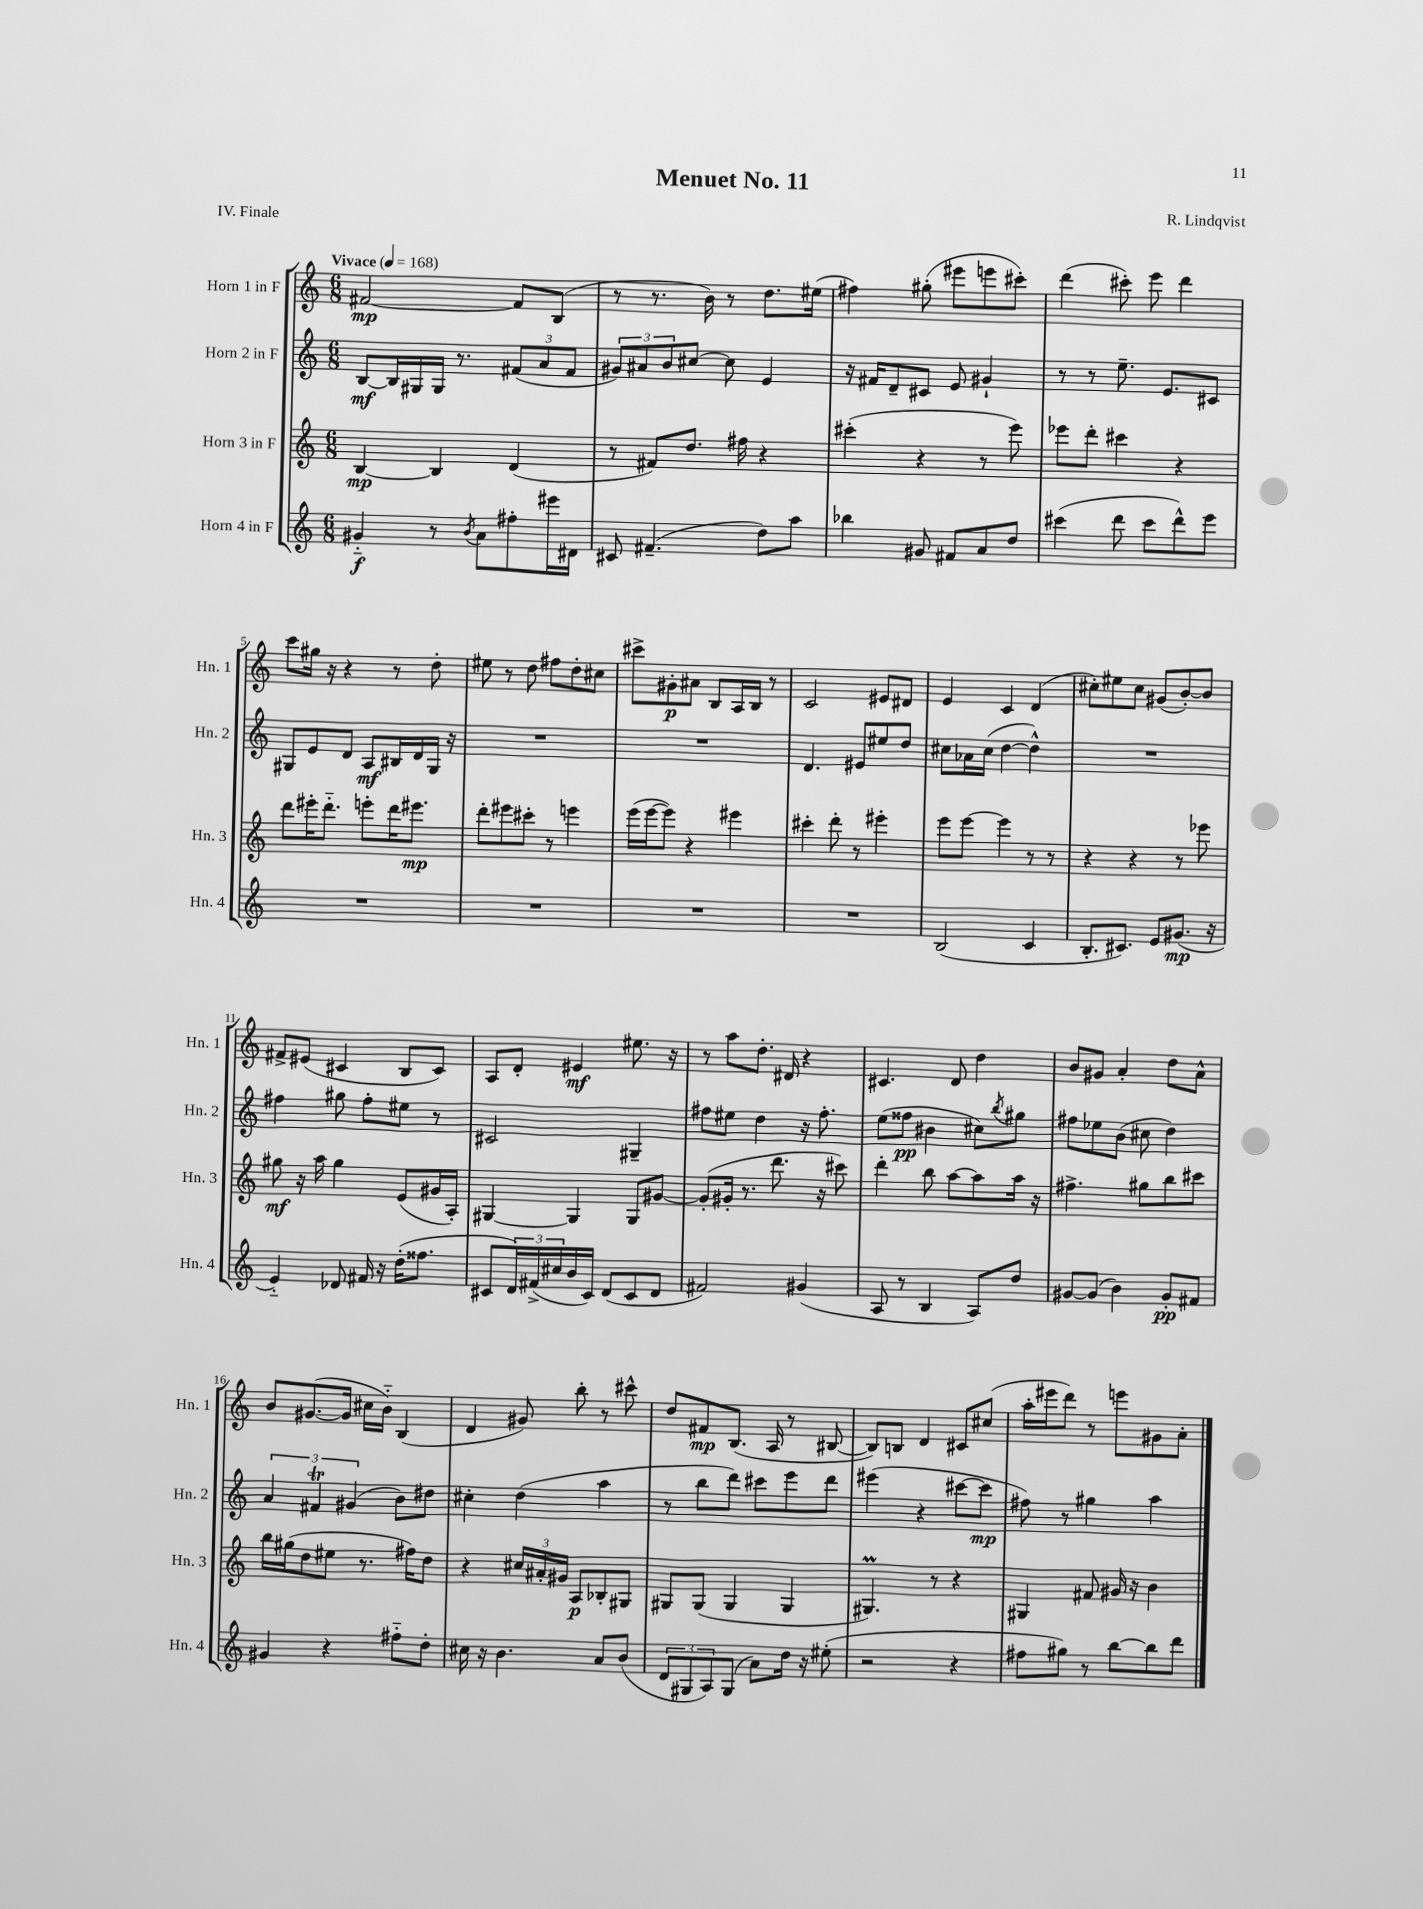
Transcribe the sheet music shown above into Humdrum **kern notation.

**kern	**dynam	**kern	**dynam	**kern	**dynam	**kern	**dynam
*part4	*part4	*part3	*part3	*part2	*part2	*part1	*part1
*staff4	*staff4	*staff3	*staff3	*staff2	*staff2	*staff1	*staff1
*I"Horn 4 in F	*	*I"Horn 3 in F	*	*I"Horn 2 in F	*	*I"Horn 1 in F	*
*I'Hn. 4	*	*I'Hn. 3	*	*I'Hn. 2	*	*I'Hn. 1	*
*clefG2	*	*clefG2	*	*clefG2	*	*clefG2	*
*k[]	*	*k[]	*	*k[]	*	*k[]	*
*M6/8	*	*M6/8	*	*M6/8	*	*M6/8	*
*MM168	*	*MM168	*	*MM168	*	*MM168	*
=1	=1	=1	=1	=1	=1	=1	=1
!	!	!	!	!	!	!LO:TX:a:B:t=Vivace	!
4g#X/	f	[4B/	mp	[8B/L	mf	[2f#X/	mp
.	.	.	.	16B/L]	.	.	.
.	.	.	.	16G#X/	.	.	.
8r	.	4B/]	.	16G#/JJ	.	.	.
.	.	.	.	8.r	.	.	.
8qb/	.	.	.	.	.	.	.
8a\L	.	.	.	.	.	.	.
8ff#X'\	.	(4d/	.	(12f#X/L	.	8f#/L]	.
.	.	.	.	12a/	.	.	.
16eee#X\L	.	.	.	.	.	(8B/J	.
.	.	.	.	12f#/J	.	.	.
16d#X\JJ	.	.	.	.	.	.	.
=2	=2	=2	=2	=2	=2	=2	=2
8c#X/	.	8r	.	12g#X/L)	.	8r	.
.	.	.	.	12a#X/	.	.	.
(4.f#X~/	.	8f#X/L)	.	.	.	8.r	.
.	.	.	.	12b/	.	.	.
.	.	8.dd/J	.	[8cc#X/J	.	.	.
.	.	.	.	.	.	16b\)	.
.	.	.	.	8cc#\]	.	8r	.
.	.	16ff#X\	.	.	.	.	.
8dd\L)	.	4r	.	4e/	.	8.dd\L	.
8aa\J	.	.	.	.	.	.	.
.	.	.	.	.	.	(16ee#X\Jk	.
=3	=3	=3	=3	=3	=3	=3	=3
4bb-X\	.	(4ccc#X'\	.	16r	.	4ff#X\)	.
.	.	.	.	16f#X/KL	.	.	.
.	.	.	.	8d~/	.	.	.
8g#X/	.	4r	.	8c#X/J	.	(8gg#X'\	.
8f#X/L	.	.	.	8e/	.	8eee#X\L	.
8a/	.	8r	.	4g#X`/	.	8eeen\	.
8dd/J	.	8eee\)	.	.	.	8ccc#X'\J)	.
=4	=4	=4	=4	=4	=4	=4	=4
(4ccc#X\	.	8eee-X\L	.	8r	.	(4ddd\	.
.	.	8ddd'\J	.	8r	.	.	.
8ddd\	.	4ccc#X\	.	8.ee~\	.	8ccc#X'\)	.
8ccc#\L	.	.	.	.	.	8eee\	.
.	.	.	.	8.e/L	.	.	.
8ddd^^\)	.	4r	.	.	.	4ddd\	.
8eee\J	.	.	.	8c#X/J	.	.	.
!!LO:LB:g=z
=5	=5	=5	=5	=5	=5	=5	=5
2.r	.	8ddd\L	.	8G#X/L	.	8ccc\L	.
.	.	16eee#X'\K	.	8e/	.	16gg#X\Jk	.
.	.	8.ddd\J	.	.	.	16r	.
.	.	.	.	8d/J	.	4r	.
.	.	8eeen'\L	.	8A/L	mf	.	.
.	.	16ddd\K	.	16B#X/L	.	8r	.
.	.	8.eee#X\J	mp	16d/	.	.	.
.	.	.	.	16G#/JJ	.	8dd'\	.
.	.	.	.	16r	.	.	.
=6	=6	=6	=6	=6	=6	=6	=6
2.r	.	8ddd'\L	.	2.r	.	8ee#X\	.
.	.	8eee#X\	.	.	.	8r	.
.	.	8ccc#X'\J	.	.	.	8dd\	.
.	.	8r	.	.	.	8ff#X\L	.
.	.	4eeen\	.	.	.	8dd'\	.
.	.	.	.	.	.	8cc#X\J	.
=7	=7	=7	=7	=7	=7	=7	=7
2.r	.	(16eee\LL	.	2.r	.	8ccc#X^\L	.
.	.	[16eee\J	.	.	.	.	.
.	.	8eee\J])	.	.	.	8g#X'\	p
.	.	4r	.	.	.	8a#X\J	.
.	.	.	.	.	.	8B/L	.
.	.	4eee#X\	.	.	.	16A/L	.
.	.	.	.	.	.	16B/JJ	.
.	.	.	.	.	.	8r	.
=8	=8	=8	=8	=8	=8	=8	=8
2.r	.	4ccc#X'\	.	4.d/	.	2c/	.
.	.	8ddd'\	.	.	.	.	.
.	.	8r	.	8e#X/L	.	.	.
.	.	4eee#X'\	.	8ee#X/	.	8e#X/L	.
.	.	.	.	8dd/J	.	8d#X/J	.
=9	=9	=9	=9	=9	=9	=9	=9
(2B/	.	8eee\L	.	8cc#X\L	.	4e/	.
.	.	[8eee\J	.	16a-X\L	.	.	.
.	.	.	.	(16cc#\JJ	.	.	.
.	.	4eee\]	.	[4dd\	.	4c/	.
4c/	.	8r	.	4dd^^\])	.	(4d/	.
.	.	8r	.	.	.	.	.
=10	=10	=10	=10	=10	=10	=10	=10
8.B'/L	.	4r	.	2.r	.	8cc#X'\L)	.
.	.	.	.	.	.	8ee#X\	.
8.c#X/J)	.	.	.	.	.	.	.
.	.	4r	.	.	.	8cc#\J	.
8e/L	.	.	.	.	.	(8g#X/L	.
(8.g#X/J	mp	8r	.	.	.	[8b'/)	.
.	.	8eee-X\	.	.	.	8b/J]	.
16r	.	.	.	.	.	.	.
!!LO:LB:g=z
=11	=11	=11	=11	=11	=11	=11	=11
4e/)	.	8gg#X\	mf	4ff#X\	.	8f#X^/L	.
.	.	16r	.	.	.	(8e#X/J	.
.	.	16aa\	.	.	.	.	.
8d-X/	.	4gg#\	.	8gg#X\	.	4c#X/	.
16f#X/	.	.	.	8ff#'\L	.	.	.
16r	.	.	.	.	.	.	.
(16dd'\KL	.	(8e/L	.	8ee#X\J	.	8B/L	.
8.ff##X\J	.	.	.	.	.	.	.
.	.	16g#X/L	.	8r	.	8c#/J)	.
.	.	16A'/JJ)	.	.	.	.	.
=12	=12	=12	=12	=12	=12	=12	=12
8c#X/L	.	[4G#X/	.	2c#X/	.	8A/L	.
24d/L)	.	.	.	.	.	8d'/J	.
(24f#X^/	.	.	.	.	.	.	.
24cc#X/	.	.	.	.	.	.	.
16b/	.	4G#/]	.	.	.	4e#X/	mf
16c#/JJ)	.	.	.	.	.	.	.
(8d/L	.	.	.	.	.	.	.
8c#/	.	8G#/L	.	4G#X~/	.	8.ee#X\	.
8d/J	.	[8g#X/J	.	.	.	.	.
.	.	.	.	.	.	16r	.
=13	=13	=13	=13	=13	=13	=13	=13
2f#X/)	.	(8g#'/L]	.	8ff#X\L	.	8r	.
.	.	16g#X'/Jk	.	8ee#X\J	.	8aa\L	.
.	.	8.r	.	.	.	.	.
.	.	.	.	4dd\	.	8.dd'\J	.
.	.	8.ddd\	.	.	.	.	.
.	.	.	.	.	.	16d#X/	.
(4g#X/	.	.	.	16r	.	4r	.
.	.	16r	.	8.ff#'\	.	.	.
.	.	8ccc#X\)	.	.	.	.	.
=14	=14	=14	=14	=14	=14	=14	=14
8A/	.	4ddd'\	.	(8ee\L	.	4.c#X/	.
8r	.	.	.	8ff##X\J	pp	.	.
4B/	.	8bb\	.	4b#X\	.	.	.
.	.	[8aa\L	.	.	.	8d/	.
8A/L)	.	8aa\]	.	8cc#X\L)	.	4dd\	.
.	.	.	.	8qbb/	.	.	.
8dd/J	.	16aa\Jk	.	8gg#X\J	.	.	.
.	.	16r	.	.	.	.	.
=15	=15	=15	=15	=15	=15	=15	=15
[8g#X/L	.	4.ff#X^\	.	8ff#X\L	.	8b/L	.
(8g#/J]	.	.	.	8ee-X\	.	8g#X/J	.
4b\)	.	.	.	(8b\J	.	4a'/	.
.	.	8gg#X\L	.	8cc#X\	.	.	.
8g#'/L	pp	8bb\	.	4dd\)	.	8dd\L	.
8f#X/J	.	8ccc#X\J	.	.	.	8a^^\J	.
!!LO:LB:g=z
=16	=16	=16	=16	=16	=16	=16	=16
4g#X/	.	16bb\LL	.	6a/	.	8b/L	.
.	.	(16gg#X\J	.	.	.	.	.
.	.	8dd\	.	.	.	([8.g#X/	.
.	.	.	.	6f#Xt/	.	.	.
4r	.	8ee#X\J	.	.	.	.	.
.	.	.	.	.	.	16g#/Jk]	.
.	.	.	.	(6g#X/	.	.	.
.	.	8.r	.	.	.	16cc#X\LL	.
.	.	.	.	.	.	16b\JJ)	.
8ff#X\L	.	.	.	8b\L)	.	(4B/	.
.	.	16ff#X\KL)	.	.	.	.	.
8dd'\J	.	8dd\J	.	8dd#X\J	.	.	.
=17	=17	=17	=17	=17	=17	=17	=17
16cc#X\	.	4r	.	4cc#X'\	.	4d/	.
16r	.	.	.	.	.	.	.
4.b\	.	.	.	.	.	.	.
.	.	24cc#X/LL	.	(4dd\	.	8g#X/)	.
.	.	24a#X'/	.	.	.	.	.
.	.	24g#X/JJ	.	.	.	.	.
.	.	8A/L	p	.	.	8bb'\	.
8a/L	.	8B-X'/	.	4aa\	.	8r	.
(8b/J	.	8G#X/J	.	.	.	8ccc#X^^\	.
=18	=18	=18	=18	=18	=18	=18	=18
12d/L	.	8G#X/L	.	8r	.	8dd/L	.
12G#X/	.	.	.	.	.	.	.
.	.	(8G#/J	.	8bb\L	.	8f#X/	mp
12A/)	.	.	.	.	.	.	.
(8G#/J	.	4G#/	.	8ddd\J)	.	(8.B/J	.
8a\L)	.	.	.	8ccc#X\L	.	.	.
.	.	.	.	.	.	16A/	.
16dd\Jk	.	4G#/	.	8eee\	.	8r	.
16r	.	.	.	.	.	.	.
(8ee#X'\	.	.	.	8ddd\J	.	[8B#X/	.
=19	=19	=19	=19	=19	=19	=19	=19
2r	.	4.G#Xm/)	.	(4eee#X\	.	8B#/L])	.
.	.	.	.	.	.	8Bn/J	.
.	.	.	.	4r	.	4d/	.
.	.	8r	.	.	.	.	.
4r	.	4r	.	[8ccc#X\L	.	8c#X/L	.
.	.	.	.	8ccc#\J]	mp	(8cc#X/J	.
=20	=20	=20	=20	=20	=20	=20	=20
8ff#X\L	.	4G#X/	.	8ff#X\)	.	16aa'\LL	.
.	.	.	.	.	.	16eee#X\J	.
8gg#X\J)	.	.	.	8r	.	8ddd\J)	.
8r	.	8f#X/	.	4gg#X\	.	8r	.
[8bb\L	.	16g#X/	.	.	.	8eeen\L	.
.	.	16r	.	.	.	.	.
8bb\]	.	4b\	.	4aa\	.	8g#X\	.
8ddd\J	.	.	.	.	.	8a'\J	.
==	==	==	==	==	==	==	==
*-	*-	*-	*-	*-	*-	*-	*-
